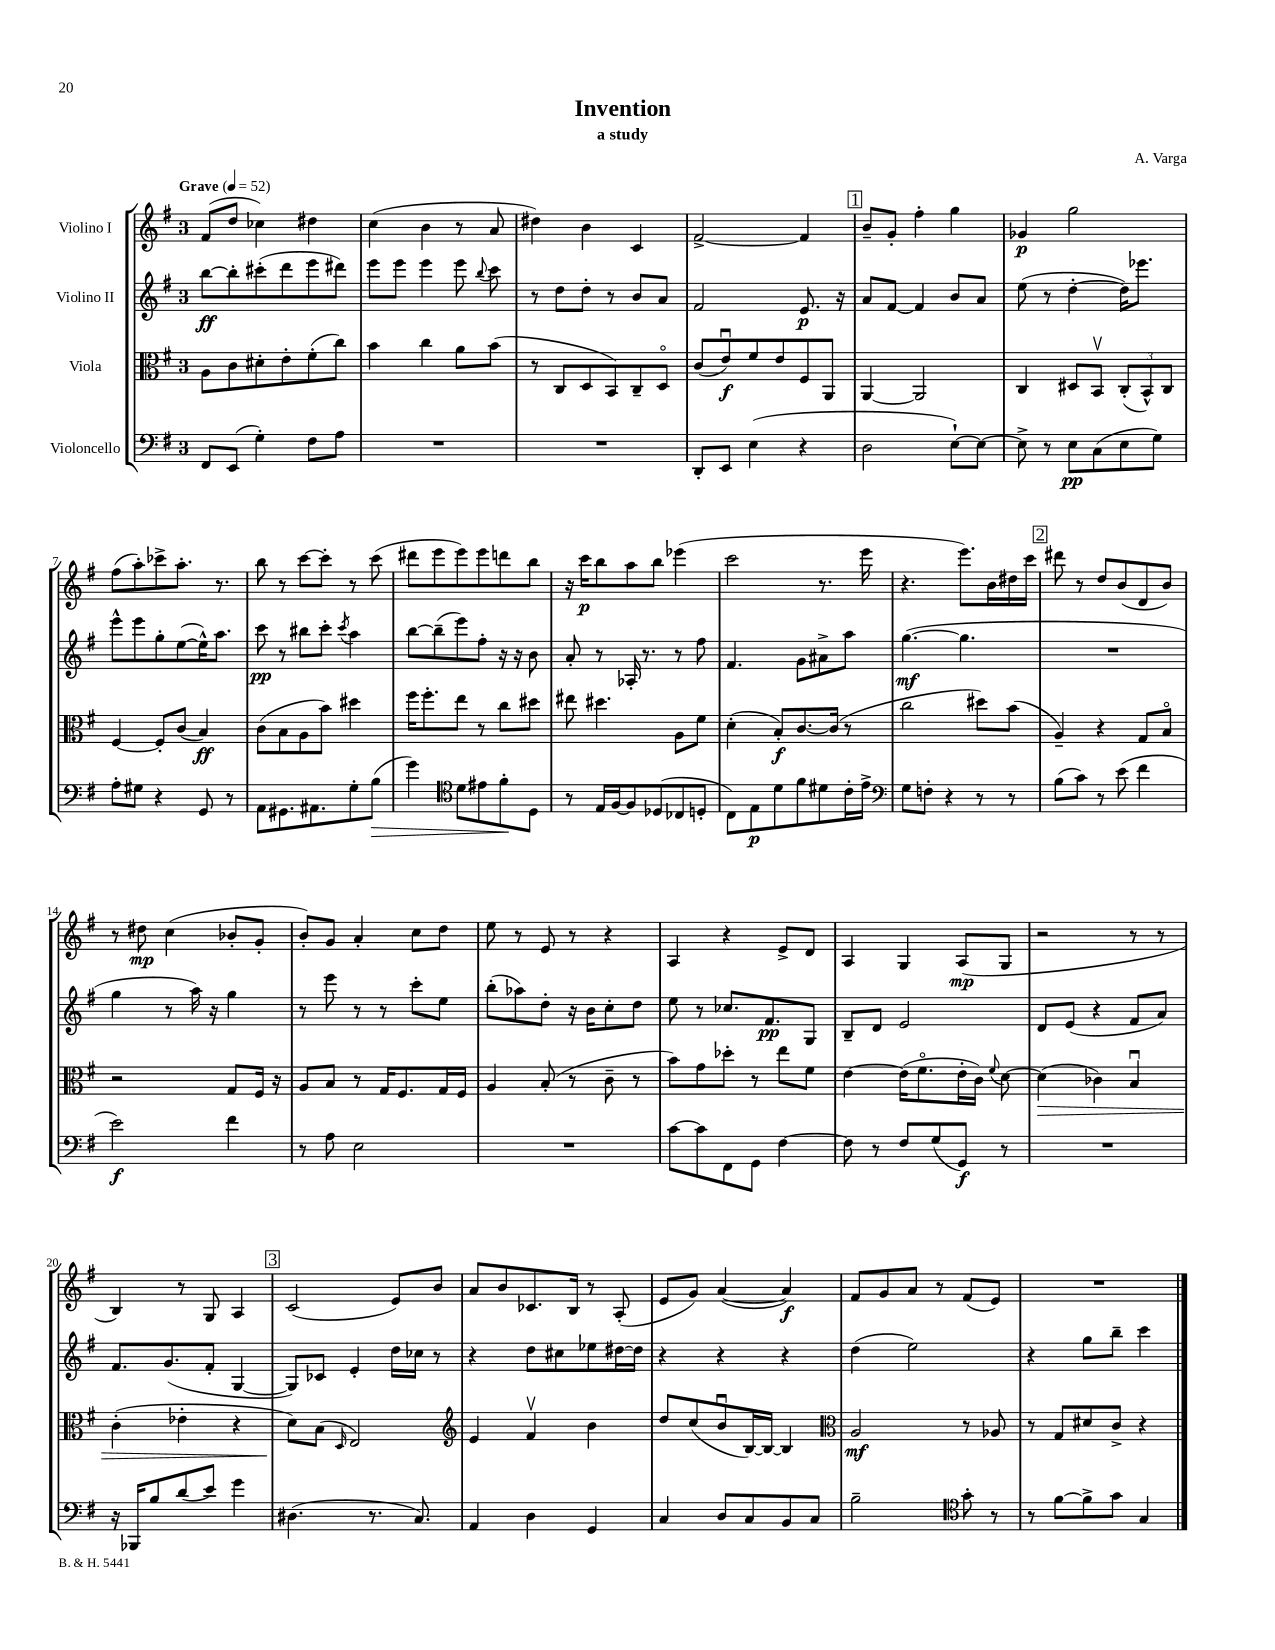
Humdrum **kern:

**kern	**kern	**kern	**kern
*staff4	*staff3	*staff2	*staff1
*clefF4	*clefC3	*clefG2	*clefG2
*k[f#]	*k[f#]	*k[f#]	*k[f#]
*M3/4	*M3/4	*M3/4	*M3/4
*MM52	*MM52	*MM52	*MM52
8FF#	8A	[8bb	(8f#
(8EE	8c	8bb']	8dd
4G')	8d#'	(8ccc#'	4cc-)
.	8e'	8ddd	.
8F#	(8f#'	8eee	4dd#
8A	8cc)	8ddd#)	.
=	=	=	=
2.r	4b	8eee	(4cc
.	.	8eee	.
.	4cc	4eee	4b
.	8a	8eee	8r
.	.	8qqbb	.
.	(8b	8ccc	8a
=	=	=	=
2.r	8r	8r	4dd#)
.	8C	8dd	.
.	8D	8dd'	4b
.	8BB)	8r	.
.	8C~	8b	4c
.	8Do	8a	.
=	=	=	=
8DD'	(8c	2f#	[2f#^
8EE	8eu)	.	.
(4E	8f#	.	.
.	8e	.	.
4r	8F#	8.e	4f#]
.	8AA	.	.
.	.	16r	.
=	=	=	=
2D	[4AA	8a	8b~
.	.	[8f#	8g'
.	2AA]	4f#]	4ff#'
[8E`)	.	8b	4gg
8E_	.	8a	.
=	=	=	=
8E^]	4C	(8ee	4g-
8r	.	8r	.
8E	8D#	[4dd'	2gg
(8C	8BBv	.	.
8E	(12C'	16dd])	.
.	.	8.eee-	.
.	12BB^^)	.	.
8G)	.	.	.
.	12C	.	.
=	=	=	=
8A'	[4F#	8eee^^	(8ff#
8G#	.	8eee	8aa')
4r	8F#']	8gg'	8ccc-^
.	(8c	([8ee	8.aa'
8GG	4B)	16ee^^])	.
.	.	8.aa	8.r
8r	.	.	.
=	=	=	=
8AA	(8c	8ccc	8bb
8.GG#	8B	8r	8r
.	8A	8bb#	[8ccc
8.AA#	.	.	.
.	8b)	8ccc'	8ccc']
.	.	8qccc	.
8G'	4dd#	4aa	8r
(8B	.	.	(8ccc
=	=	=	=
4g)	16ff#	[8bb	8ddd#
.	8.ff#'	.	.
.	.	(8bb~]	8eee
*clefC4	*	*	*
8d	8ee	8eee)	8eee)
8e#	8r	8ff#'	8eee
8f#'	8cc	16r	8ddd
.	.	16r	.
8D	8dd#	8b	8bb
=	=	=	=
8r	8ee#	8a'	16r
.	.	.	16ccc
16E	4.dd#	8r	8bb
[16F#	.	.	.
8F#]	.	16A-'	8aa
.	.	8.r	.
(8D-	.	.	8bb
8C-	8A	8r	(4eee-
8D'	8f#	8ff#	.
=	=	=	=
8C)	(4d'	4.f#	2ccc
8E	.	.	.
8d	8B')	.	.
8f#	[8.c	8g	.
8d#	.	8a#^	8.r
.	(16c]	.	.
16c'	8r	8aa	.
16e^	.	.	16eee
=	=	=	=
*clefF4	*	*	*
8G	2cc	([4.gg	4.r
8F'	.	.	.
4r	.	.	.
.	.	4.gg]	8.eee)
8r	8dd#)	.	.
.	.	.	16b
8r	(8b	.	16dd#
.	.	.	16ccc
=	=	=	=
(8B	4A~)	2.r	8ddd#
8c)	.	.	8r
8r	4r	.	8dd
(8e	.	.	(8b
4f#	8G	.	8d
.	8Bo	.	8b)
=	=	=	=
2e)	2r	4gg	8r
.	.	.	8dd#
.	.	8r	(4cc
.	.	16aa)	.
.	.	16r	.
4f#	8G	4gg	8b-'
.	16F#	.	8g'
.	16r	.	.
=	=	=	=
8r	8A	8r	8b')
8A	8B	8eee	8g
2E	8r	8r	4a'
.	16G	8r	.
.	8.F#	.	.
.	.	8ccc'	8cc
.	16G	8ee	8dd
.	16F#	.	.
=	=	=	=
2.r	4A	(8bb'	8ee
.	.	8aa-)	8r
.	(8B'	8dd'	8e
.	8r	16r	8r
.	.	16b	.
.	8c~	8cc'	4r
.	8r	8dd	.
=	=	=	=
[8c	8b)	8ee	4A
8c]	8g	8r	.
8FF#	8dd-'	8.cc-	4r
8GG	8r	.	.
.	.	8.f#	.
[4F#	8ee	.	8e^
.	8f#	8G	8d
=	=	=	=
8F#]	[4e	8B~	4A
8r	.	8d	.
8F#	(16e]	2e	4G
.	8.f#o	.	.
(8G	.	.	.
8GG)	16e'	.	(8A
.	16c)	.	.
.	8qqf#	.	.
8r	[8d	.	8G
=	=	=	=
2.r	(4d]	8d	2r
.	.	(8e	.
.	4c-)	4r	.
.	4Bu	8f#	8r
.	.	8a)	8r
=	=	=	=
16r	(4c'	8.f#	4B)
16BBB-	.	.	.
8B	.	.	.
.	.	(8.g	.
(8d	4e-'	.	8r
8e)	.	8f#'	8G
4g	4r	[4G	4A
=	=	=	=
(4.D#	8d)	8G])	(2c
.	(8B	8c-	.
.	16qqD	.	.
.	2E)	4e'	.
8.r	.	.	.
.	.	16dd	8e)
8.C)	.	16cc-	.
.	.	8r	8b
=	=	=	=
*	*clefG2	*	*
4AA	4e	4r	8a
.	.	.	8b
4D	4f#v	8dd	8.c-
.	.	8cc#	.
.	.	.	16B
4GG	4b	8ee-	8r
.	.	[16dd#	(8A'
.	.	16dd#]	.
=	=	=	=
4C	8dd	4r	8e
.	(8cc	.	8g)
8D	8bu	4r	([4a
8C	[16B)	.	.
.	16B_	.	.
8BB	4B]	4r	4a])
8C	.	.	.
=	=	=	=
*	*clefC3	*	*
2B~	2A	(4dd	8f#
.	.	.	8g
.	.	2ee)	8a
.	.	.	8r
*clefC4	*	*	*
8g'	8r	.	(8f#
8r	8A-	.	8e)
=	=	=	=
8r	8r	4r	2.r
[8f#	8G	.	.
8f#^]	8d#	8gg	.
8g	8c^	8bb~	.
4G	4r	4ccc	.
==	==	==	==
*-	*-	*-	*-
